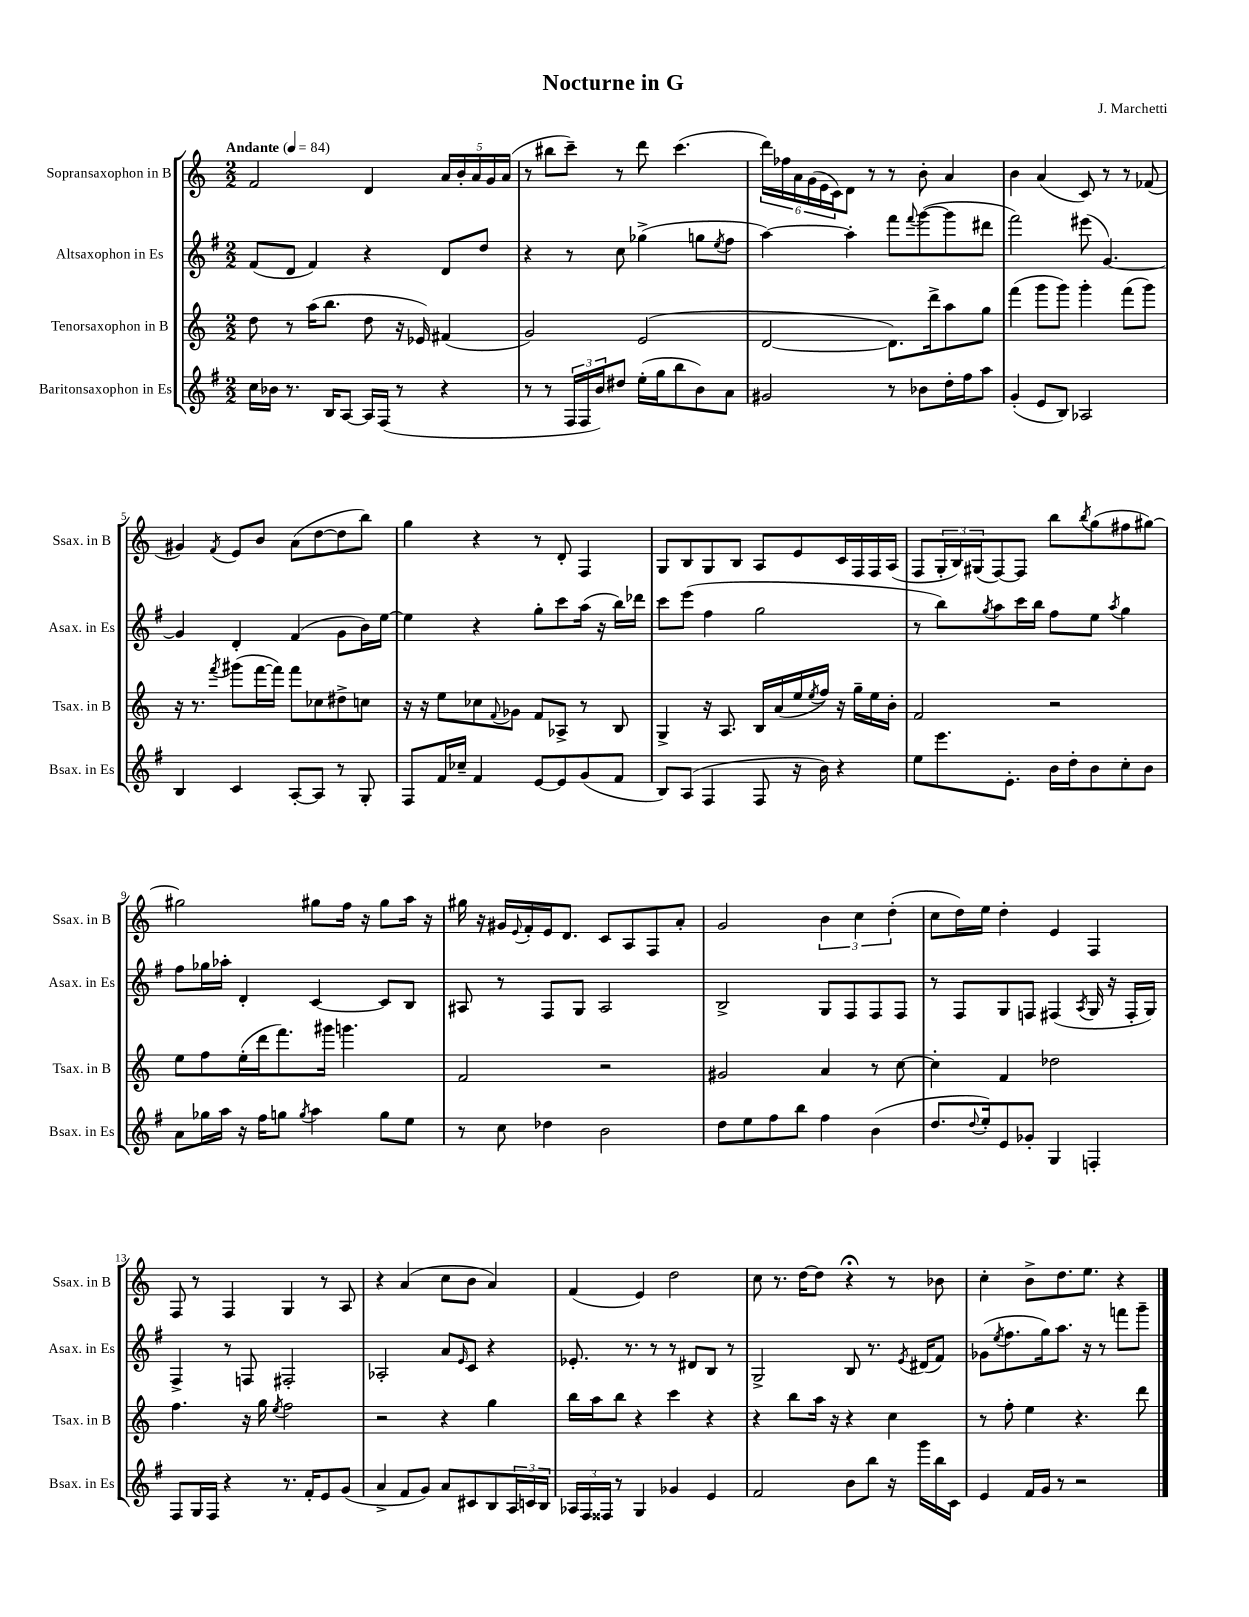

**kern	**kern	**kern	**kern
*staff4	*staff3	*staff2	*staff1
*clefG2	*clefG2	*clefG2	*clefG2
*k[f#]	*k[]	*k[f#]	*k[]
*M2/2	*M2/2	*M2/2	*M2/2
*MM84	*MM84	*MM84	*MM84
16cc\LL	8dd\	(8f#/L	2f/
16b-\JJ	.	.	.
8.r	8r	8d/J	.
.	(16aa\LK	4f#/)	.
16B/LK	8.bb\J	.	.
[8A/J	.	.	.
16A/]LL	8dd\	4r	4d/
(16F#/JJ	.	.	.
8r	16r	.	.
.	16e-/)	.	.
4r	(4f#/	8d/L	20a/LL
.	.	.	20b'/
.	.	.	20a/
.	.	8dd/J	.
.	.	.	20g/
.	.	.	(20a/JJ
=	=	=	=
8r	2g/)	4r	8r
8r	.	.	8bb#\L
24F#/LL	.	8r	8ccc~\J)
24F#/	.	.	.
24b/J)	.	.	.
8dd#/J	.	8cc\	8r
(16ee'\LL	(2e/	(4gg-^\	8ddd\
16gg\J	.	.	.
8bb\	.	.	(4.ccc\
8b\)	.	8gg\L	.
.	.	8qee/	.
8a\J	.	8ff#\J	.
=	=	=	=
2g#/	[2d/	[4aa\)	24ddd\LL)
.	.	.	24ff-\
.	.	.	24a\
.	.	.	(24g\
.	.	.	24e\
.	.	.	24c\J)
.	.	4aa'\]	8d\J
.	.	.	8r
8r	8.d\]L)	8fff#\L	8r
.	.	8qqfff#/	.
8b-\L	.	([8ggg\	8b'\
.	16ddd^\k	.	.
16dd'\L	8aa\	8ggg\]	4a/
16ff#\J	.	.	.
8aa\J	8gg\J	8ddd#\J	.
=	=	=	=
(4g'/	(4fff\	2fff#\)	4b\
8e/L	8ggg\L	.	(4a/
8B/J)	8ggg\J)	.	.
2A-/	4ggg'\	(8eee#\	8c/)
.	.	[4.g/)	8r
.	(8fff\L	.	8r
.	8ggg\J)	.	(8f-/
=	=	=	=
4B/	16r	4g/]	4g#/)
.	8.r	.	.
.	8qfff/	.	8qf/
4c/	(8ggg#\L	4d'/	8e/L
.	[16fff\L	.	8b/J
.	16fff\]JJ)	.	.
[8A'/L	8fff\L	(4f#/	(8a\L
8A/]J	8cc-\	.	[8dd\
8r	8dd#^\	8g\L	8dd\]
8G'/	8cc\J	16b\L)	8bb\J)
.	.	[16ee\JJ	.
=	=	=	=
8F#/L	16r	4ee\]	4gg\
.	16r	.	.
16f#/L	8ee\L	.	.
16cc-~/JJ	.	.	.
4f#/	8cc-\	4r	4r
.	8qqf/	.	.
.	8g-\J	.	.
[8e/L	8f/L	8gg'\L	8r
8e/]	8A-^/J	8ccc\	8d'/
(8g/	8r	(16aa\Jk	4F/
.	.	16r	.
8f#/J	8B/	16bb\LL)	.
.	.	16ddd-\JJ	.
=	=	=	=
8B/L)	4G^/	8ccc\L	8G/L
(8A/J	.	(8eee\J	8B/
4F#/	16r	4ff#\	8G/
.	8.A/	.	.
.	.	.	8B/J
8F#/	16B/LL	2gg\	8A/L
.	(16a/	.	.
16r	16ee/	.	8e/
.	8qee/	.	.
16b\)	16ff/JJ)	.	.
4r	16r	.	16c/L
.	16gg~\LL	.	16F/
.	16ee\	.	16F/
.	16b'\JJ	.	(16A/JJ
=	=	=	=
8ee\L	2f/	8r	8F/L
8.eee\	.	8bb\L)	24G'/L
.	.	.	24B/)
.	.	.	(24G#/J
.	.	8qgg/	.
.	.	8aa\	[8F/)
8.e'\J	.	.	.
.	.	16ccc\L	8F/]J
.	.	16bb\JJ	.
16b\LL	2r	8ff#\L	8bb\L
16dd'\J	.	.	.
.	.	.	8qbb/
8b\	.	8ee\J	(8gg\
.	.	8qaa/	.
8cc'\	.	4gg\	8ff#\
8b\J	.	.	[8gg#\J)
=	=	=	=
8a\L	8ee\L	8ff#\L	2gg#\]
16gg-\L	8ff\	16gg-\L	.
16aa\JJ	.	16aa-'\JJ	.
16r	(16ee'\L	4d'/	.
16ff#\LK	16ddd\J	.	.
8gg\J	8.fff\)	.	.
8qgg/	.	.	.
4aa\	.	[4c/	8gg#\L
.	16ggg#\Jk	.	.
.	4.ggg\	.	16ff\Jk
.	.	.	16r
8gg\L	.	8c/]L	8gg#\L
8ee\J	.	8B/J	16aa\Jk
.	.	.	16r
=	=	=	=
8r	2f/	8A#/	16gg#\
.	.	.	16r
8cc\	.	8r	16g#/LL
.	.	.	8qqe/
.	.	.	16f'/
4dd-\	.	8F#/L	16e/J
.	.	.	8.d/J
.	.	8G/J	.
2b\	2r	2A#/	8c/L
.	.	.	8A/
.	.	.	8F/
.	.	.	8a'/J
=	=	=	=
8dd\L	2g#/	2B^/	2g/
8ee\	.	.	.
8ff#\	.	.	.
8bb\J	.	.	.
4ff#\	4a/	8G/L	6b\
.	.	8F#/	.
.	.	.	6cc\
(4b\	8r	8F#/	.
.	.	.	(6dd'\
.	[8cc\	8F#/J	.
=	=	=	=
8.dd/L	4cc'\]	8r	8cc\L
.	.	8F#/L	16dd\L)
8qqdd/	.	.	.
16ee'/k)	.	.	16ee\JJ
8e/	4f/	8G/	4dd'\
8g-'/J	.	8F/J	.
4G/	2dd-\	(4F#/	4e/
.	.	8qA/	.
4F'/	.	16G/	4F/
.	.	16r	.
.	.	16F#'/LL	.
.	.	16G/JJ)	.
=	=	=	=
8F#/L	4.ff\	4F#^/	8F/
16G/L	.	.	8r
16F#/JJ	.	.	.
4r	.	8r	4F/
.	16r	8F/	.
.	16gg\	.	.
.	8qee/	.	.
8.r	2ff\	2F#'/	4G/
16f#'/LK	.	.	.
8e/	.	.	8r
(8g/J	.	.	8A/
=	=	=	=
4a^/	2r	2A-'/	4r
8f#/L	.	.	(4a/
8g/J)	.	.	.
8a/L	4r	8a/L	8cc\L
.	.	16qqe/	.
8c#/	.	8c/J	8b\J
8B/	4gg\	4r	4a/)
24A/L	.	.	.
24c/	.	.	.
24B/JJ	.	.	.
=	=	=	=
24A-/LL	16bb\LL	8.e-'/	(4f/
24F#/	.	.	.
.	16aa\J	.	.
24F##/JJ	.	.	.
8r	8bb\J	.	.
.	.	8.r	.
4G/	4r	.	4e/)
.	.	8r	.
4g-/	4ccc\	8r	2dd\
.	.	8d#/L	.
4e/	4r	8B/J	.
.	.	8r	.
=	=	=	=
2f#/	4r	2G^/	8cc\
.	.	.	8.r
.	8bb\L	.	.
.	.	.	[16dd\LK
.	16aa\Jk	.	8dd\]J
.	16r	.	.
8b\L	4r	8B/	4r;
8bb\J	.	8.r	.
16r	4cc\	.	8r
.	.	8qe/	.
16ggg\LL	.	(16d#/LK	.
16bb\	.	8f#/J)	8b-\
16c\JJ	.	.	.
=	=	=	=
4e/	8r	(8g-\L	4cc'\
.	.	8qee/	.
.	8ff'\	8.ff#\	.
16f#/LL	4ee\	.	8b^\L
16g/JJ	.	16gg\k)	.
8r	.	8.aa\J	8.dd\
2r	4.r	.	.
.	.	16r	8.ee\J
.	.	8r	.
.	.	8fff\L	4r
.	8ddd\	8ggg~\J	.
==	==	==	==
*-	*-	*-	*-
